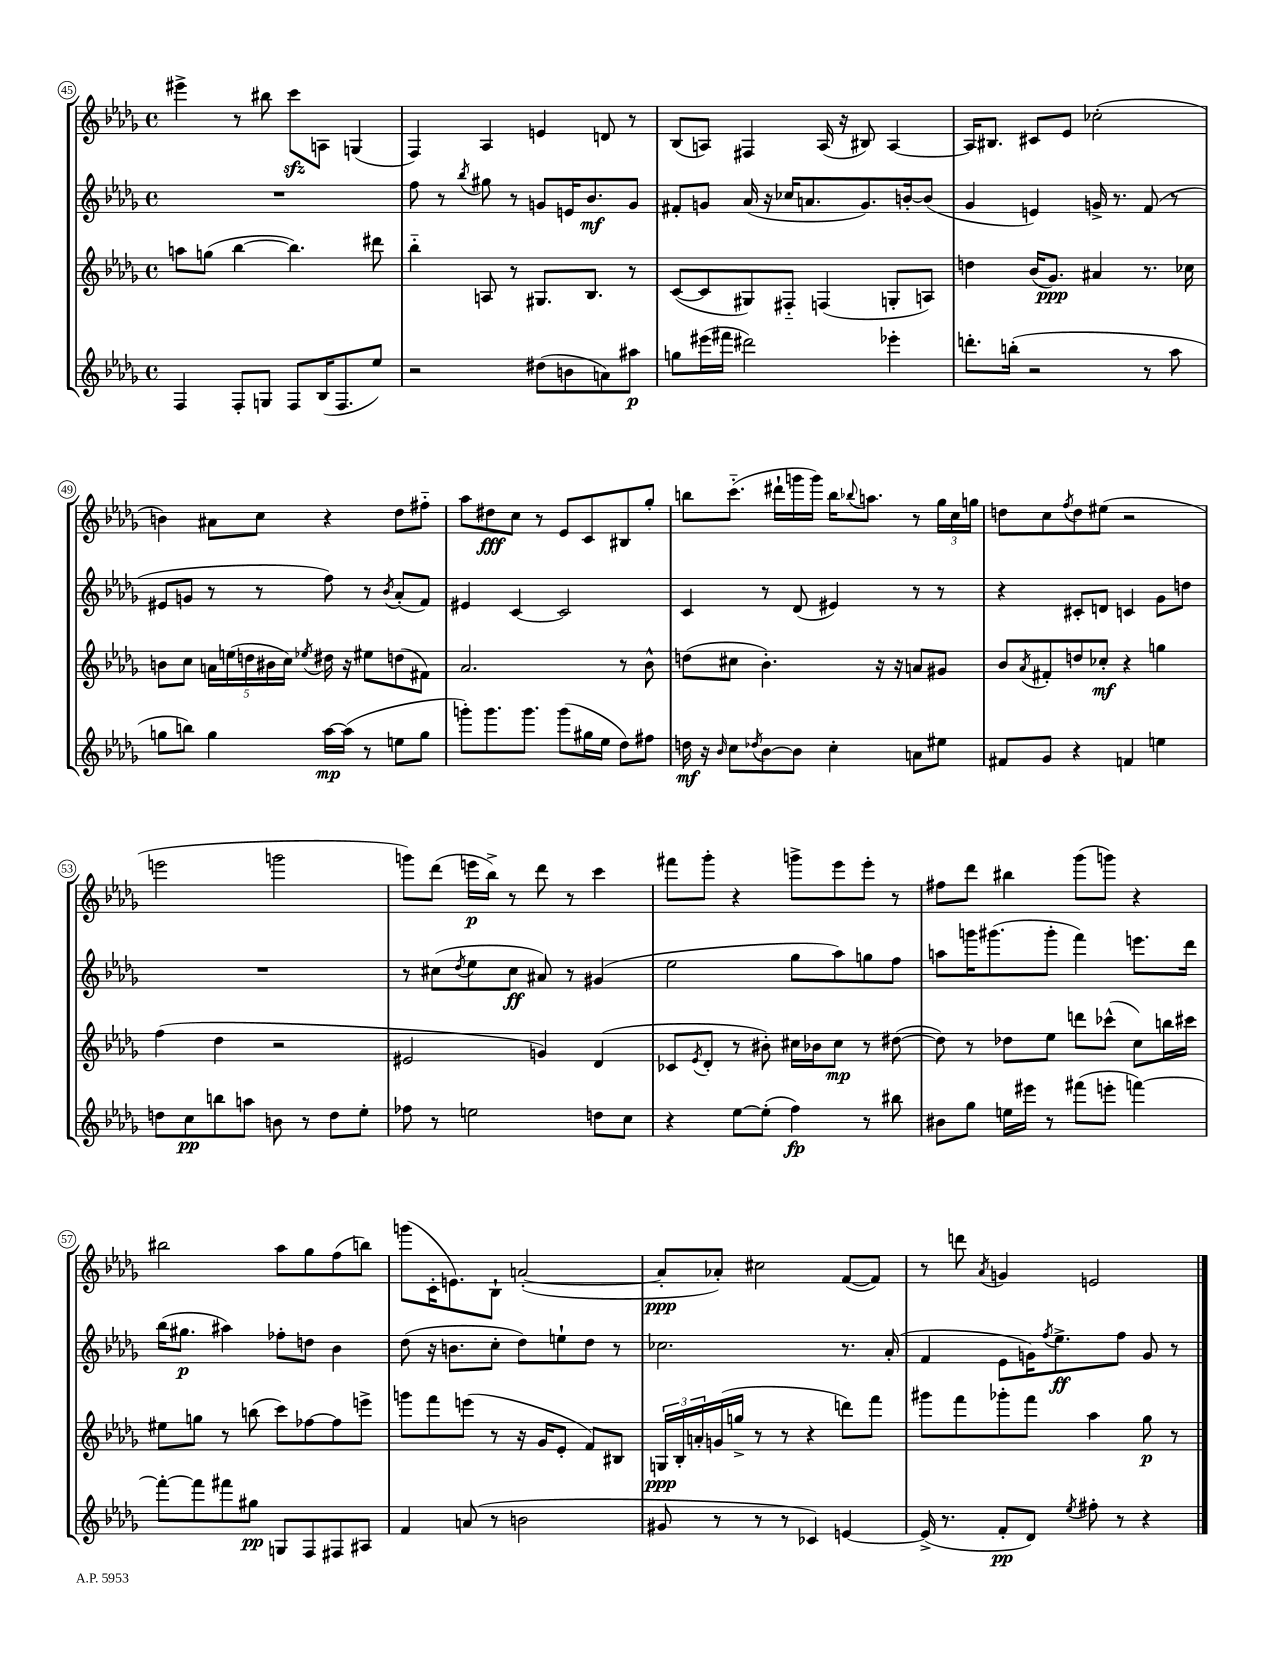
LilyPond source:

<<
\new StaffGroup <<
\new Staff = "s0" {
    \clef treble \key des \major \defaultTimeSignature \time 4/4
    eis'''4-> r8 bis''8 c'''8\sfz a8 g4( |
    f4) aes4 e'4 d'8 r8 |
    bes8( a8) fis4 a16( r16 bis8) a4~ |
    a16 bis8. cis'8 ees'8 ces''2-.( |
    b'4) ais'8 c''8 r4 des''8 fis''8-_ |
    aes''8 dis''8\fff c''8 r8 ees'8 c'8 bis8 ges''8-. |
    b''8 c'''8.-_( dis'''16-! g'''16 g'''16) b''16 \appoggiatura { bes''8 } a''8. r8 \tuplet 3/2 { ges''16 c''16 g''16 } |
    d''8 c''8 \acciaccatura { f''8 } d''8 eis''8( r2 |
    e'''2 g'''2 |
    g'''8) des'''8( e'''16\p bes''16->) r8 des'''8 r8 c'''4 |
    fis'''8 ges'''8-. r4 g'''8-> ees'''8 ees'''8-. r8 |
    fis''8 des'''8 bis''4 ges'''8( g'''8) r4 |
    bis''2 aes''8 ges''8 f''8( b''8) |
    g'''8( c'16-. e'8.) bes8-! a'2~-.( |
    a'8-.\ppp aes'8-.) cis''2 f'8~( f'8) |
    r8 d'''8 \acciaccatura { aes'8 } g'4 e'2 \bar "|." |
}
\new Staff = "s1" {
    \clef treble \key des \major \defaultTimeSignature \time 4/4
    R1 |
    f''8 r8 \acciaccatura { bes''8 } gis''8 r8 g'8 e'16 bes'8.\mf g'8 |
    fis'8-. g'8 aes'16( r16 ces''16 a'8. g'8.) b'16~-. b'8( |
    ges'4 e'4) g'16-> r8. f'8( r8 |
    eis'8 g'8 r8 r8 f''8) r8 \acciaccatura { bes'8 } aes'8-.( f'8) |
    eis'4 c'4~ c'2 |
    c'4 r8 des'8( eis'4) r8 r8 |
    r4 cis'8-. d'8 c'4 ges'8 d''8 |
    R1 |
    r8 cis''8( \acciaccatura { des''8 } ees''8 cis''8\ff ais'8) r8 gis'4( |
    ees''2 ges''8 aes''8) g''8 f''8 |
    a''8 g'''16 gis'''8.( gis'''8-. f'''4) e'''8. des'''16 |
    bes''16( gis''8.\p ais''4) fes''8-. d''8 bes'4 |
    des''8( r16 b'8. c''8-. des''8) e''8-! des''8 r8 |
    ces''2. r8. aes'16-.( |
    f'4 ees'8 g'16) \acciaccatura { f''8 } ees''8.->\ff f''8 g'8 r8 \bar "|." |
}
\new Staff = "s2" {
    \clef treble \key des \major \defaultTimeSignature \time 4/4
    a''8 g''8( bes''4~ bes''4.) dis'''8 |
    bes''4-_ a8 r8 gis8. bes8. r8 |
    c'8~( c'8 gis8) fis8-_ f4( g8-. a8) |
    d''4 bes'16( ges'8.\ppp) ais'4 r8. ces''16 |
    b'8 c''8 \tuplet 5/4 { a'16 e''16( d''16 bis'16 c''16) } \acciaccatura { ees''8 } dis''16 r16 eis''8 d''8( fis'8) |
    aes'2. r8 bes'8-^ |
    d''8( cis''8 bes'4.-.) r16 r16 a'8 gis'8 |
    bes'8 \acciaccatura { aes'8 } fis'8-. d''8 ces''8-.\mf r4 g''4 |
    f''4( des''4 r2 |
    eis'2 g'4) des'4( |
    ces'8 \acciaccatura { ees'8 } des'8-. r8 bis'8-.) cis''16 bes'16 cis''8\mp r8 dis''8~( |
    dis''8) r8 des''8 ees''8 d'''8 ces'''8-^( c''8) b''16 cis'''16 |
    eis''8 g''8 r8 b''8( c'''8) fes''8~ fes''8 e'''8-> |
    g'''8 f'''8 e'''8( r8 r16 ges'16 ees'8-. f'8) bis8 |
    \tuplet 3/2 { g16\ppp bes16-. a'16-. } g'16( g''16-> r8 r8 r4 d'''8) f'''8 |
    gis'''8 f'''8 ges'''8-. f'''8 aes''4 ges''8\p r8 \bar "|." |
}
\new Staff = "s3" {
    \clef treble \key des \major \defaultTimeSignature \time 4/4
    f4 f8-. g8 f8 bes16( f8. ees''8) |
    r2 dis''8( b'8 a'8) ais''8\p |
    g''8 eis'''16( fis'''16 dis'''2) ees'''4-. |
    d'''8.-. b''16-.( r2 r8 aes''8 |
    g''8 b''8) g''4 aes''16~\mp aes''16( r8 e''8 g''8 |
    g'''8-.) g'''8. g'''8. g'''8( gis''16 ees''16 des''8) fis''8 |
    d''16\mf r16 \grace { bes'16 } c''8 \acciaccatura { des''8 } bes'8~ bes'8 c''4-. a'8 eis''8 |
    fis'8 ges'8 r4 f'4 e''4 |
    d''8 c''8\pp b''8 a''8 b'8 r8 d''8 ees''8-. |
    fes''8 r8 e''2 d''8 c''8 |
    r4 ees''8~ ees''8-.( f''4\fp) r8 bis''8 |
    bis'8 ges''8 e''16 eis'''16 r8 fis'''8( e'''8-. f'''4~) |
    f'''8~-. f'''8 fis'''8 gis''8\pp g8 f8 fis8 ais8 |
    f'4 a'8( r8 b'2 |
    gis'8 r8 r8 r8 ces'4) e'4~ |
    e'16->( r8. f'8-.\pp des'8) \acciaccatura { ees''8 } fis''8-. r8 r4 \bar "|." |
}
>>
>>
\layout { \context { \Score currentBarNumber = #45 \override BarNumber.stencil = #(make-stencil-circler 0.1 0.3 ly:text-interface::print) } }
